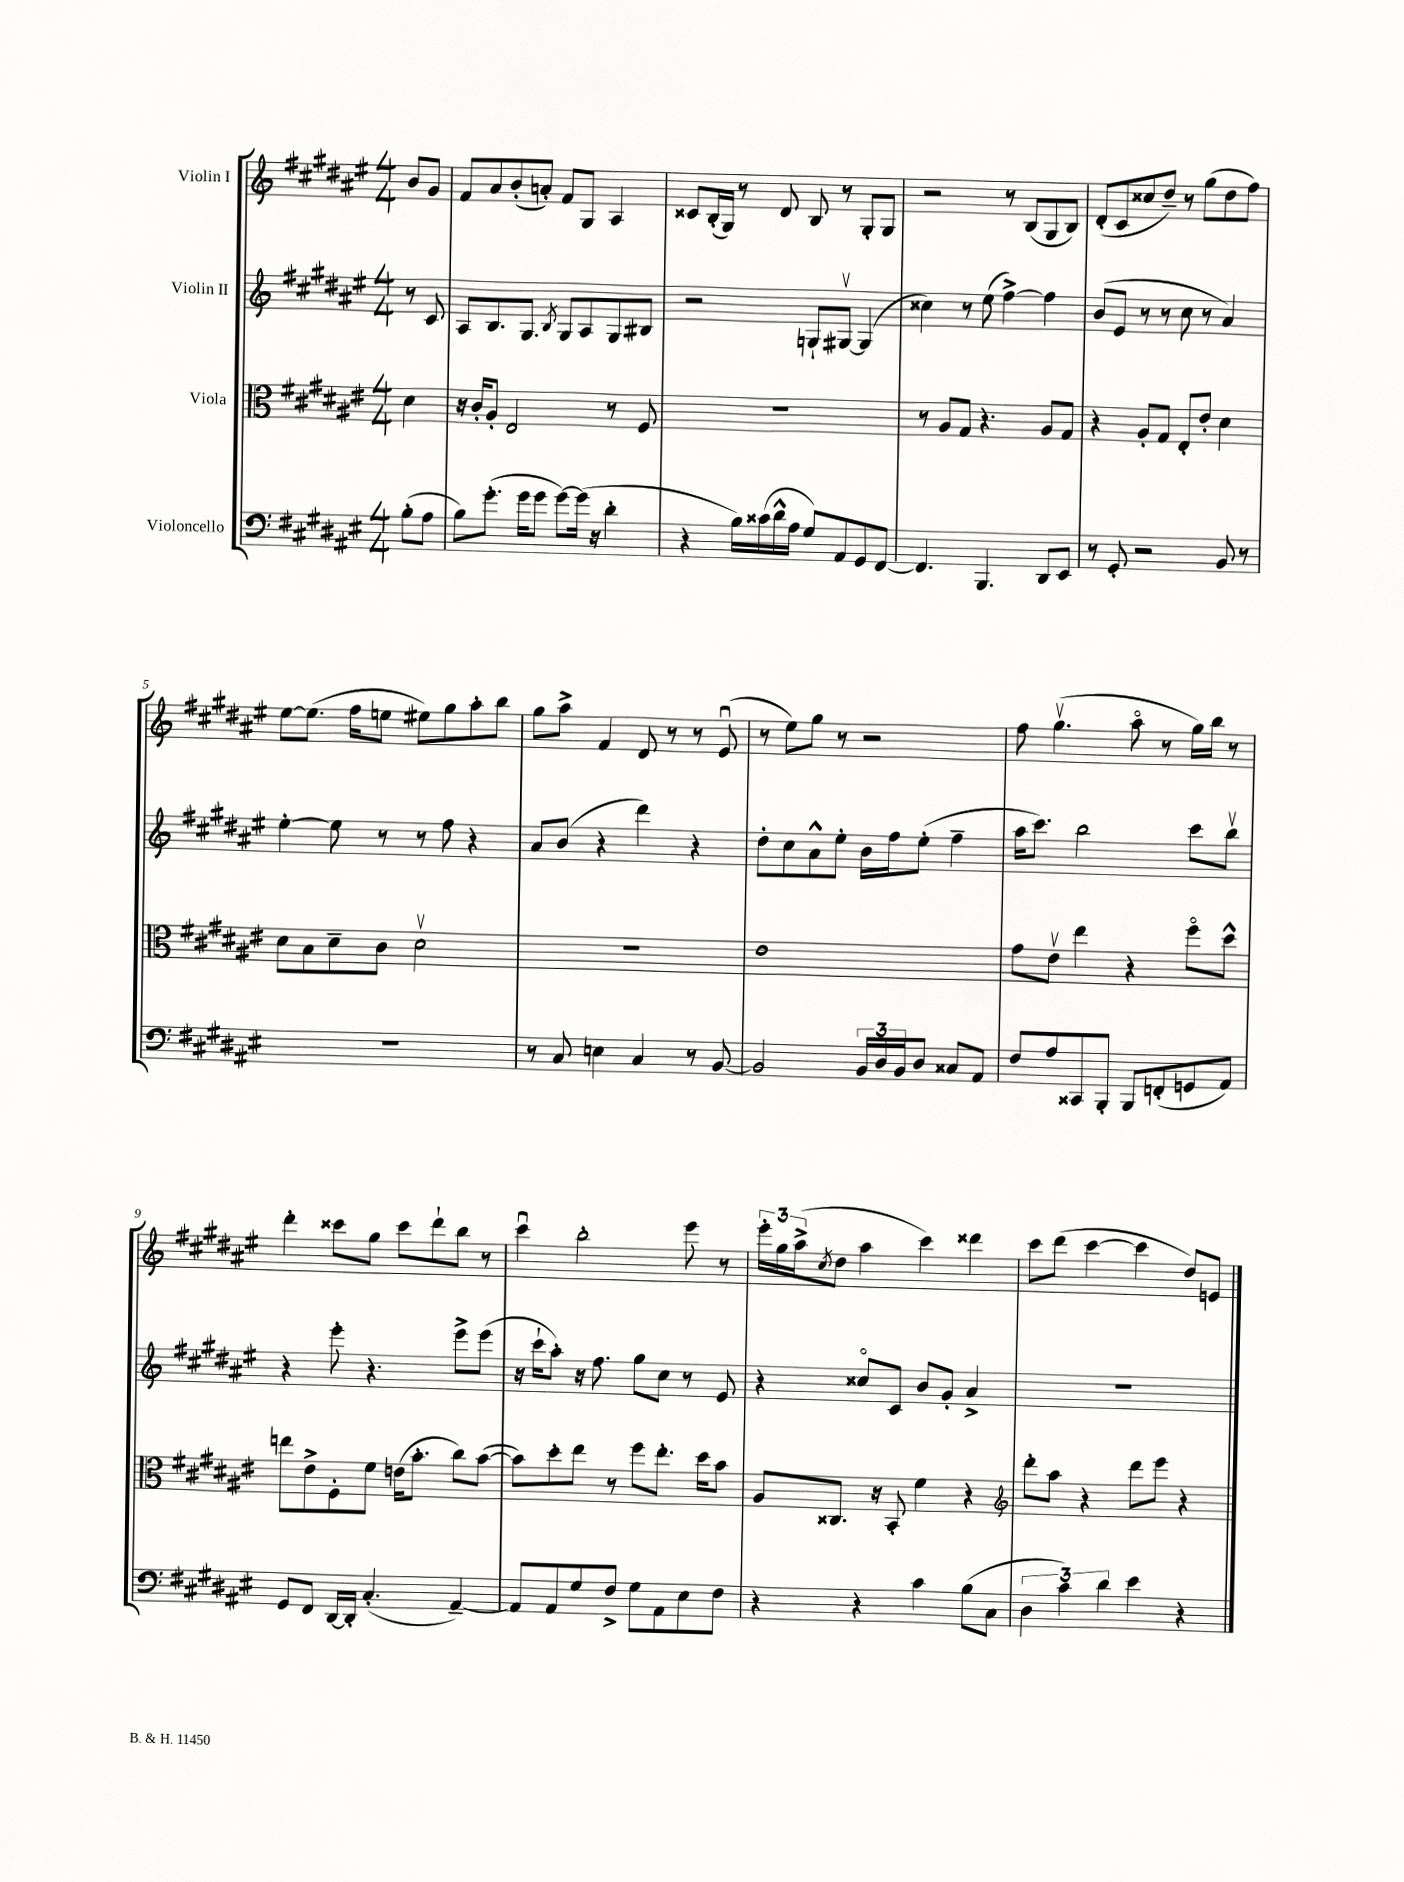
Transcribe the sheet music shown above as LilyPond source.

<<
\new StaffGroup <<
\new Staff = "s0" \with { instrumentName = "Violin I" } {
    \clef treble \key fis \major \numericTimeSignature \time 4/4 \partial 4
    b'8 gis'8 |
    fis'8 ais'8 b'8-.( a'8-.) fis'8 gis8 ais4 |
    cisis'8 b16-.( gis16) r8 dis'8 b8 r8 gis8-. gis8 |
    r2 r8 b8( gis8 b8) |
    dis'8-.( cis'8 cisis''8 dis''8--) r8 gis''8( dis''8 fis''8) |
    eis''8~ eis''8.( fis''16 e''8 eis''8) gis''8 ais''8-. b''8 |
    gis''8 ais''8-> fis'4 dis'8 r8 r8 eis'8\downbow( |
    r8 eis''8) gis''8 r8 r2 |
    fis''8 gis''4.\upbow( ais''8\flageolet r8 gis''16) b''16 r8 |
    dis'''4-. cisis'''8 gis''8 cisis'''8 dis'''8-! b''8 r8 |
    cis'''4\downbow b''2-. eis'''8 r8 |
    \tuplet 3/2 { eis'''16-. gis''16 ais''16->( } \acciaccatura { cis''8 } dis''8 ais''4 cis'''4) disis'''4 |
    cis'''8 dis'''8( cis'''4~ cis'''4 dis''8) e'8 \bar "|." |
}
\new Staff = "s1" \with { instrumentName = "Violin II" } {
    \clef treble \key fis \major \numericTimeSignature \time 4/4 \partial 4
    r8 cis'8 |
    ais8 b8. gis8. \acciaccatura { b8 } gis8 ais8 gis8 bis8 |
    r2 g8-! gis8~\upbow gis4( |
    cisis''4) r8 eis''8( fis''4~->) fis''4 |
    b'8( eis'8 r8 r8 cis''8 r8 ais'4) |
    eis''4~-. eis''8 r8 r8 fis''8 r4 |
    ais'8 b'8( r4 dis'''4) r4 |
    dis''8-. cis''8 ais'8-^ eis''8-. b'16 fis''16 eis''8-.( fis''4-- |
    ais''16 cis'''8.) b''2 cis'''8 b''8\upbow |
    r4 eis'''8-. r4. eis'''8-> eis'''8( |
    r16 cis'''16-! ais''8-.) r16 fis''8. gis''8 cis''8 r8 eis'8 |
    r4 cisis''8\flageolet cis'8 b'8 gis'8-. ais'4-> |
    R1 \bar "|." |
}
\new Staff = "s2" \with { instrumentName = "Viola" } {
    \clef alto \key fis \major \numericTimeSignature \time 4/4 \partial 4
    dis'4 |
    r16 cis'16-. ais8-. eis2 r8 fis8 |
    r1 |
    r8 ais8 gis8 r4. ais8 gis8 |
    r4 ais8-. gis8 eis8-. eis'8-. dis'4 |
    dis'8 b8 dis'8-- cis'8 dis'2\upbow |
    R1 |
    eis'1 |
    gis'8 eis'8\upbow eis''4 r4 fis''8\flageolet dis''8-^ |
    e''8 eis'8-> fis8-. fis'8 e'16( b'8.-. cis''8) b'8~( |
    b'8) dis''8-. eis''8 r8 fis''8 eis''8.-. dis''16 b'8 |
    ais8 cisis8. r16 b,8-. fis'4 r4 |
    \clef treble dis'''8-. ais''8 r4 dis'''8 eis'''8 r4 \bar "|." |
}
\new Staff = "s3" \with { instrumentName = "Violoncello" } {
    \clef bass \key fis \major \numericTimeSignature \time 4/4 \partial 4
    b8-.( ais8 |
    b8) gis'8.-.( gis'16 gis'8 gis'8~) gis'16( r16 dis'4-. |
    r4 b16) cisis'16( dis'16-^ ais16 gis8) ais,8 gis,8 fis,8~ |
    fis,4. b,,4. dis,8 eis,8 |
    r8 gis,8-. r2 b,8 r8 |
    R1 |
    r8 cis8 e4 cis4 r8 b,8~ |
    b,2 \tuplet 3/2 { b,16 dis16 b,16 } dis8 cisis8 ais,8 |
    fis8 ais8 cisis,8 b,,8-. b,,8 f,8-.( g,8 ais,8) |
    gis,8 fis,8 dis,16~ dis,16-. cis4.-.( ais,4~--) |
    ais,8 ais,8 gis8 fis8-> gis8 ais,8 eis8 fis8 |
    r4 r4 cis'4 b8( cis8 |
    \tuplet 3/2 { dis4 cis'4) dis'4 } eis'4 r4 \bar "|." |
}
>>
>>
